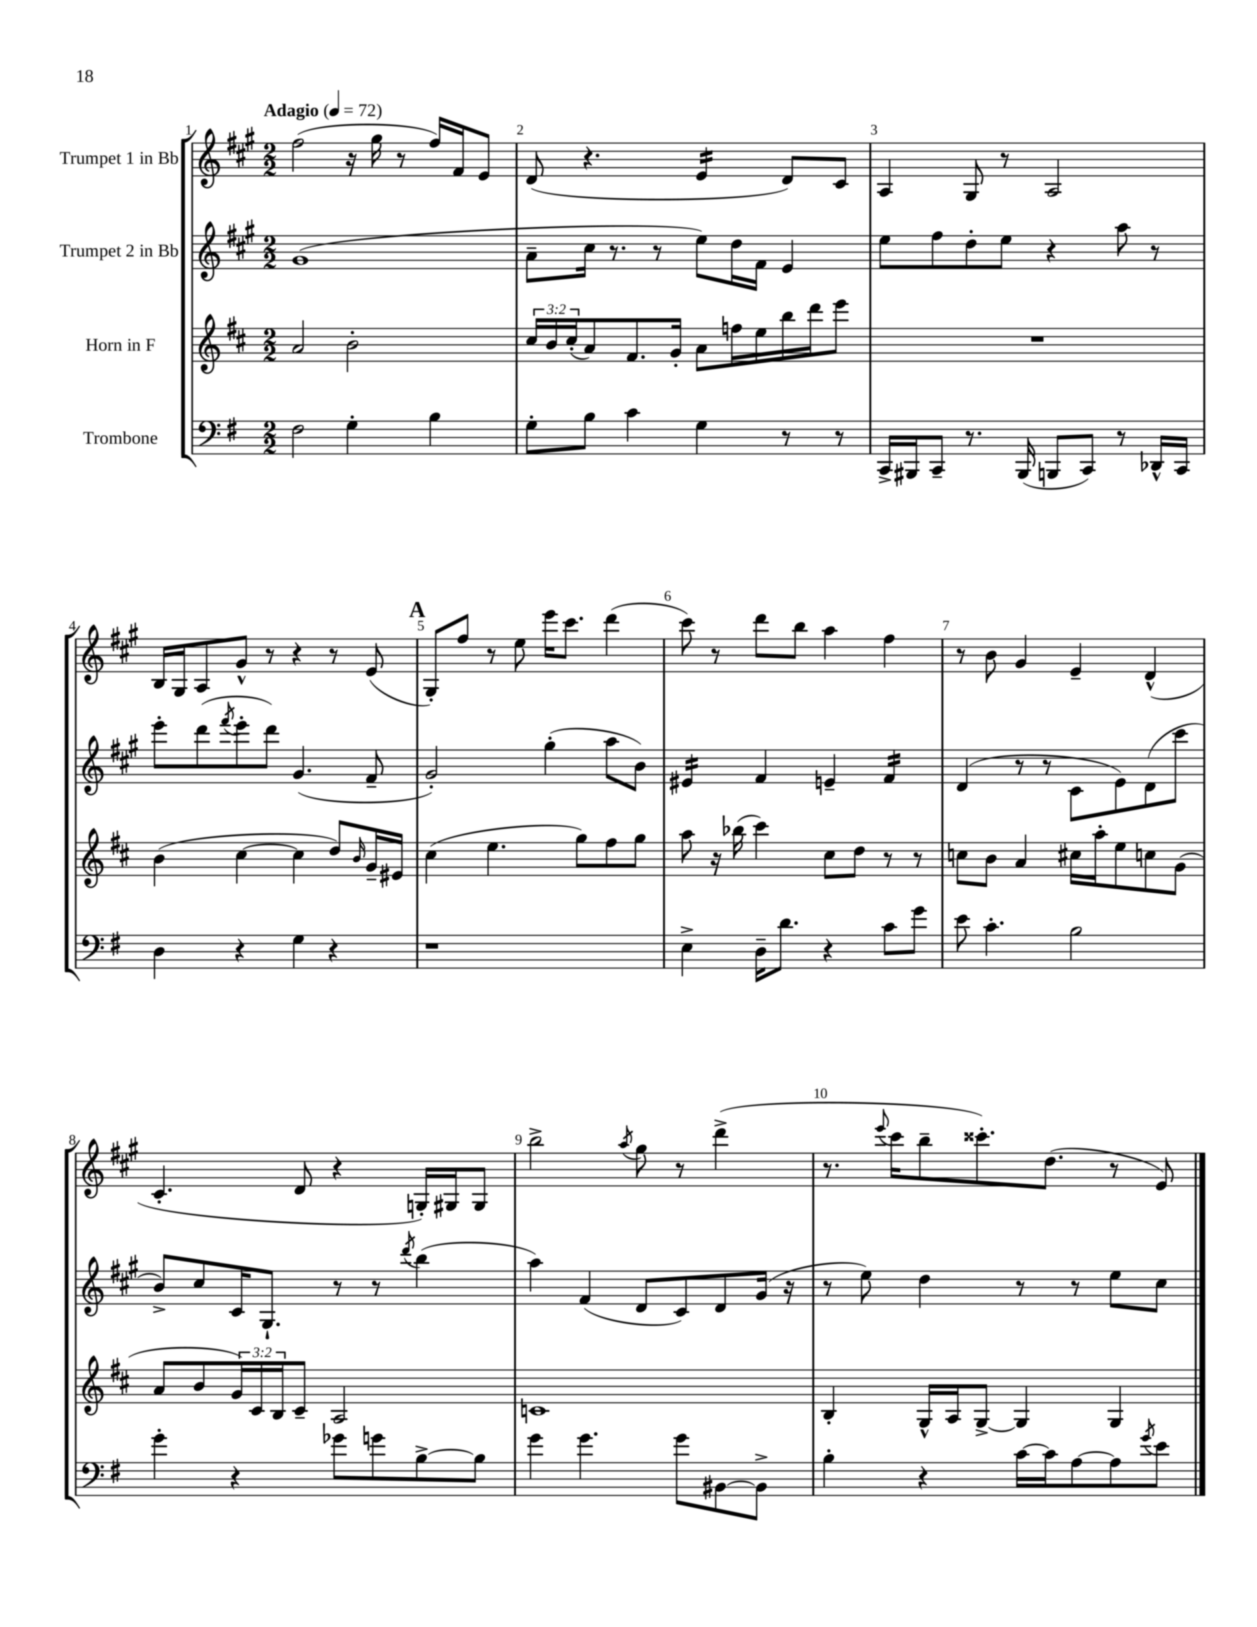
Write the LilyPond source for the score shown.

<<
\new StaffGroup <<
\new Staff = "s0" \with { instrumentName = "Trumpet 1 in Bb" } {
    \clef treble \key a \major \numericTimeSignature \time 2/2 \tempo "Adagio" 4 = 72
    fis''2( r16 gis''16 r8 fis''16) fis'16 e'8 |
    d'8( r4. e'4:16 d'8) cis'8 |
    a4 gis8 r8 a2 |
    b16 gis16 a8 gis'8-^ r8 r4 r8 e'8( |
    \mark \markup { \bold "A" } gis8-.) fis''8 r8 e''8 e'''16 cis'''8. d'''4( |
    cis'''8) r8 d'''8 b''8 a''4 fis''4 |
    r8 b'8 gis'4 e'4-- d'4-^( |
    cis'4.-. d'8 r4 g16-.) gis16 gis8 |
    b''2-> \acciaccatura { a''8 } gis''8 r8 d'''4->( |
    r8. \appoggiatura { e'''8 } cis'''16 b''8-- cisis'''8.-.) d''8.( r8 e'8) \bar "|." |
}
\new Staff = "s1" \with { instrumentName = "Trumpet 2 in Bb" } {
    \clef treble \key a \major \numericTimeSignature \time 2/2
    gis'1( |
    a'8-- cis''16 r8. r8 e''8) d''16 fis'16 e'4 |
    e''8 fis''8 d''8-. e''8 r4 a''8 r8 |
    e'''8-. d'''8( \acciaccatura { fis'''8 } e'''8-. d'''8) gis'4.( fis'8-- |
    \mark \markup { \bold "A" } gis'2-.) gis''4-.( a''8 b'8) |
    eis'4:16 fis'4 e'4-- fis'4:16 |
    d'4( r8 r8 cis'8 e'8) d'8( cis'''8 |
    b'8->) cis''8 cis'16 gis8.-! r8 r8 \acciaccatura { d'''8 } b''4( |
    a''4) fis'4( d'8 cis'8) d'8 gis'16( r16 |
    r8 e''8) d''4 r8 r8 e''8 cis''8 \bar "|." |
}
\new Staff = "s2" \with { instrumentName = "Horn in F" } {
    \clef treble \key d \major \numericTimeSignature \time 2/2 \override Staff.TupletNumber.text = #tuplet-number::calc-fraction-text
    a'2 b'2-. |
    \tuplet 3/2 { cis''16 b'16 cis''16-.( } a'8) fis'8. g'16-. a'8 f''16 e''16 b''16 d'''16 e'''8 |
    R1 |
    b'4( cis''4~ cis''4 d''8) \grace { b'16 } g'16-- eis'16 |
    \mark \markup { \bold "A" } cis''4( e''4. g''8) fis''8 g''8 |
    a''8 r16 bes''16( cis'''4) cis''8 d''8 r8 r8 |
    c''8 b'8 a'4 cis''16 a''16-. e''8 c''8 g'8( |
    a'8 b'8 \tuplet 3/2 { g'16) cis'16 b16 } cis'8-- a2 |
    c'1 |
    b4-. g16-^ a16 g8~-> g4 g4 \bar "|." |
}
\new Staff = "s3" \with { instrumentName = "Trombone" } {
    \clef bass \key g \major \numericTimeSignature \time 2/2
    fis2 g4-. b4 |
    g8-. b8 c'4 g4 r8 r8 |
    c,16-> bis,,16 c,8-- r8. bis,,16( b,,8 c,8) r8 des,16-^ c,16 |
    d4 r4 g4 r4 |
    \mark \markup { \bold "A" } r1 |
    e4-> d16-- d'8. r4 c'8 g'8 |
    e'8 c'4.-. b2 |
    g'4-. r4 ges'8 g'8 b8~-> b8 |
    g'4 g'4. g'8 bis,8~ bis,8-> |
    b4-. r4 c'16~ c'16 a8~ a8 \acciaccatura { g'8 } e'8 \bar "|." |
}
>>
>>
\layout { \context { \Score \override BarNumber.break-visibility = ##(#f #t #t) barNumberVisibility = #all-bar-numbers-visible } }
